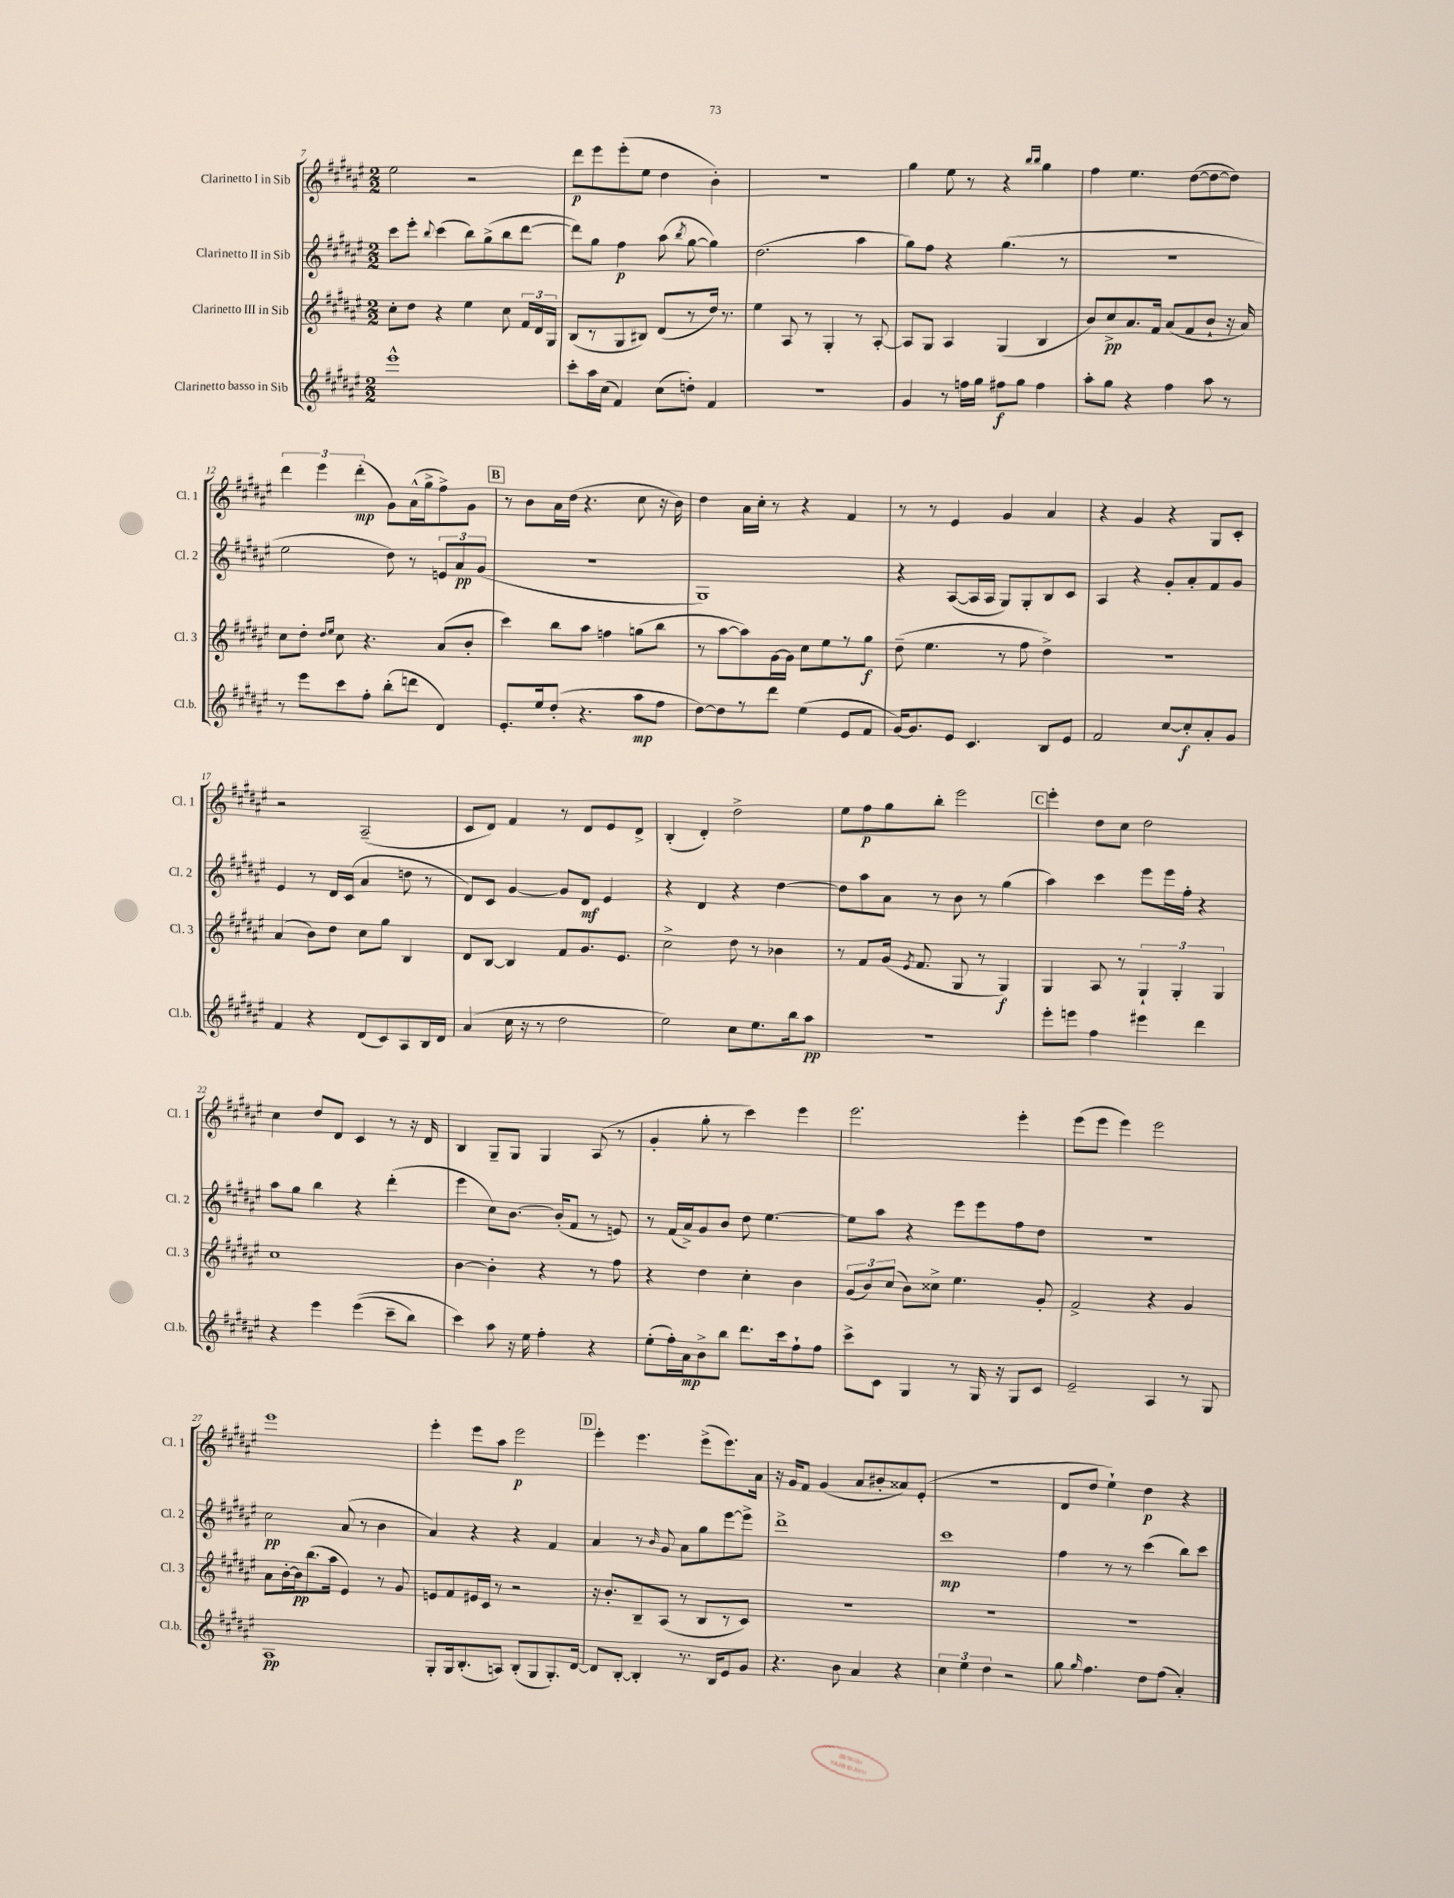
<<
\new StaffGroup <<
\new Staff = "s0" \with { instrumentName = "Clarinetto I in Sib" shortInstrumentName = "Cl. 1" } {
    \clef treble \key fis \major \numericTimeSignature \time 2/2
    \autoBeamOff eis''2 r2 |
    dis'''8[\p eis'''8 eis'''8-.( eis''8] dis''4 b'4-.) |
    R1 |
    gis''4 eis''8 r8 r4 \grace { b''16[ b''16] } gis''4 |
    fis''4 eis''4. dis''8[~( dis''8~ dis''8]) |
    \tuplet 3/2 { dis'''4 eis'''4 dis'''4-.\mp( } gis'8[) ais'16-^( gis''16-> fis''8->) gis'8] |
    \mark \markup { \box "B" } r8 b'8[ ais'16 dis''16]( r4. cis''8 r16 b'16) |
    dis''4 ais'16[ cis''16]-. r8 r4 fis'4 |
    r8 r8 eis'4 gis'4 ais'4 |
    r4 gis'4 r4 gis8[ cis'8]-. |
    r2 ais2--( |
    cis'8[ dis'8]) fis'4 r8 dis'8[ eis'8 dis'8]-> |
    b4-.( dis'4-.) dis''2-> |
    eis''8[ fis''8\p gis''8 b''8]-. eis'''2 |
    \mark \markup { \box "C" } eis'''4-. dis''8[ cis''8] dis''2 |
    cis''4 dis''8[ dis'8] cis'4 r8 r16 dis'16 |
    b4 gis8[-- gis8] gis4 ais8( r8 |
    gis'4-. gis''8-. r8 cis'''4) eis'''4 |
    eis'''2. eis'''4-. |
    eis'''8[( eis'''8] eis'''4) eis'''2 |
    eis'''1 |
    eis'''4-. eis'''8[ ais''8] eis'''2\p |
    \mark \markup { \box "D" } eis'''4-. eis'''4. eis'''8[->( eis'''8.) ais'16] |
    r16 gis'16[ fis'8] gis'4( ais'8[ bis'8-. aisis'8) eis'8]-.( |
    R1 |
    dis'8[ dis''8] eis''4-!) dis''4\p r4 \bar "|." |
}
\new Staff = "s1" \with { instrumentName = "Clarinetto II in Sib" shortInstrumentName = "Cl. 2" } {
    \clef treble \key fis \major \numericTimeSignature \time 2/2
    \autoBeamOff cis'''8[ eis'''8]-. \appoggiatura { b''8 } cis'''4( b''8[) gis''8->( b''8 dis'''8]~ |
    dis'''8[) gis''8] fis''4\p ais''8( \acciaccatura { b''8 } gis''8~ gis''4) |
    dis''2.( ais''4 |
    gis''8[) fis''8] r4 gis''4.( r8 |
    R1 |
    eis''2 dis''8) r8 \tuplet 3/2 { e'8[ ais'8\pp gis'8]( } |
    \mark \markup { \box "B" } r1 |
    gis1) |
    r4 ais8[~( ais16 ais16] gis8[) gis8-. b8 cis'8] |
    ais4 r4 gis'8[-. ais'8-. fis'8 gis'8] |
    eis'4 r8 dis'16[ cis'16]( ais'4 d''8 r8 |
    dis'8[) cis'8] gis'4~ gis'8[ dis'8]\mf eis'4 |
    r4 dis'4 r4 dis''4~ |
    dis''8[ ais''8 ais'8] r8 b'8 r8 gis''4( |
    \mark \markup { \box "C" } ais''4) cis'''4 eis'''8[ eis'''16 fis''16]-. r4 |
    ais''8[ gis''8] b''4 r4 dis'''4-.( |
    eis'''4 cis''8[) b'8.]~ b'16[-.( fis'8] r8 e'8) |
    r8 fis'16[( ais'16->) gis'8 b'8] dis''8 eis''4.~ |
    eis''8[ ais''8] r4 eis'''8[ eis'''8 fis''8 dis''8] |
    r1 |
    cis''2\pp ais'8( r8 b'4 |
    ais'4) r4 r4 fis'4 |
    \mark \markup { \box "D" } ais'4 r8 \grace { b'16 } gis'8 ais'8[ gis''8 eis'''8~ eis'''8]-> |
    dis'''1-> |
    cis'''1\mp |
    fis''4 r8 r8 cis'''4( b''8[) cis'''8] \bar "|." |
}
\new Staff = "s2" \with { instrumentName = "Clarinetto III in Sib" shortInstrumentName = "Cl. 3" } {
    \clef treble \key fis \major \numericTimeSignature \time 2/2
    \autoBeamOff cis''8[-. dis''8] r4 eis''4 cis''8 \tuplet 3/2 { fis'16[ dis'16 gis16] } |
    b8[( r8 gis8 bis8]) dis'8[( r8 dis''16]) r8. |
    eis''4 ais8 r8 gis4-. r8 ais8~-. |
    ais8[ gis8] ais4 gis4( b4 |
    b'8[) cis''8->\pp ais'8. fis'16] ais'8[( fis'8 b'8]-! r16 ais'16) |
    cis''8[ dis''8]-. \grace { dis''16[ eis''16] } cis''8 r4. ais'8[( b'8]-. |
    \mark \markup { \box "B" } cis'''4) b''8[ ais''8] f''4 g''8[( b''8] |
    r8 ais''8[~ ais''8) gis'16~ gis'16] cis''8[ eis''8 r8 gis''8]\f |
    dis''8--( eis''4. r8 fis''8 dis''4->) |
    R1 |
    ais'4( b'8[) dis''8] cis''8[ gis''8] b4 |
    dis'8[ b8]~ b4 fis'8[ gis'8. eis'8.] |
    cis''2-> dis''8 r8 bes'4 |
    r8 fis'8[ gis'16]( \acciaccatura { eis'8 } fis'8. gis8 r8 gis4\f) |
    \mark \markup { \box "C" } gis4 ais8 r8 \tuplet 3/2 { gis4-! gis4-. gis4 } |
    cis''1 |
    b'4~ b'4-. r4 r8 fis''8 |
    r4 dis''4 cis''4-. b'4 |
    \tuplet 3/2 { gis'8[( b'8) cis''8]( } b'8[) cisis''8]-> eis''4. gis'8-. |
    fis'2-> r4 gis'4 |
    ais'8[ b'16~-. b'16\pp b''8.( ais''16] eis'4) r8 gis'8 |
    e'8[ fis'8 eis'16 cis'16] r8 r2 |
    \mark \markup { \box "D" } r16 b'8.[-. b8-- ais8]( r8 b8[ r8 cis'8]) |
    R1 |
    R1 |
    R1 \bar "|." |
}
\new Staff = "s3" \with { instrumentName = "Clarinetto basso in Sib" shortInstrumentName = "Cl.b." } {
    \clef treble \key fis \major \numericTimeSignature \time 2/2
    \autoBeamOff eis'''1-^ |
    cis'''8[-. ais''16 cis''16]( fis'4) cis''8[( d''8]-.) fis'4 |
    r1 |
    gis'4 r8 f''16[ gis''16] fis''8[\f gis''8] fis''4 |
    ais''8[-. gis''8] r4 fis''4 ais''8 r8 |
    r8 eis'''8[ cis'''8 fis''8]-. b''8[-.( d'''8] dis'4) |
    \mark \markup { \box "B" } eis'8.[-. eis''16 dis''8]-.( r4. ais''8[\mp fis''8] |
    dis''8[~) dis''8 r8 dis'''8] eis''4( eis'8[ fis'8] |
    gis'16[~) gis'8. eis'8] cis'4. b8[ eis'8] |
    fis'2 cis''8[~ cis''8-.\f ais'8-. gis'8] |
    fis'4 r4 dis'8[( cis'8) ais8 b16 dis'16] |
    ais'4( cis''16 r16 r8 dis''2 |
    eis''2) cis''8[ eis''8. b''16 ais''8]\pp |
    R1 |
    \mark \markup { \box "C" } eis'''8[-. e'''8] fis''4 eis'''4 dis'''4 |
    r4 eis'''4 eis'''4(\( cis'''8[-- b''8]) |
    cis'''4\) ais''8 r16 eis''16 fis''4-. r4 |
    eis''8[-.( fis''16-.) ais'16\mp b'8-> b''8] dis'''8.[ cis'''16 fis''8-! fis''8] |
    cis'''8[-> cis'8] gis4 r8 gis16 r16 gis8[ cis'8] |
    eis'2-- ais4 r8 gis8 |
    ais1\pp |
    gis8[-. gis16 b8.-.( a8]) b8[-.( gis8 gis8.-.) dis'16]~ |
    \mark \markup { \box "D" } dis'8[ b8]~-. b4-. r8. b16[ eis'8 gis'8] |
    r4. b'8 ais'4 r4 |
    \tuplet 3/2 { cis''4 eis''4 dis''4 } r2 |
    gis''8 \grace { gis''16 } fis''4. dis''8[ fis''8]( ais'4-.) \bar "|." |
}
>>
>>
\layout { \context { \Score currentBarNumber = #7 } }
